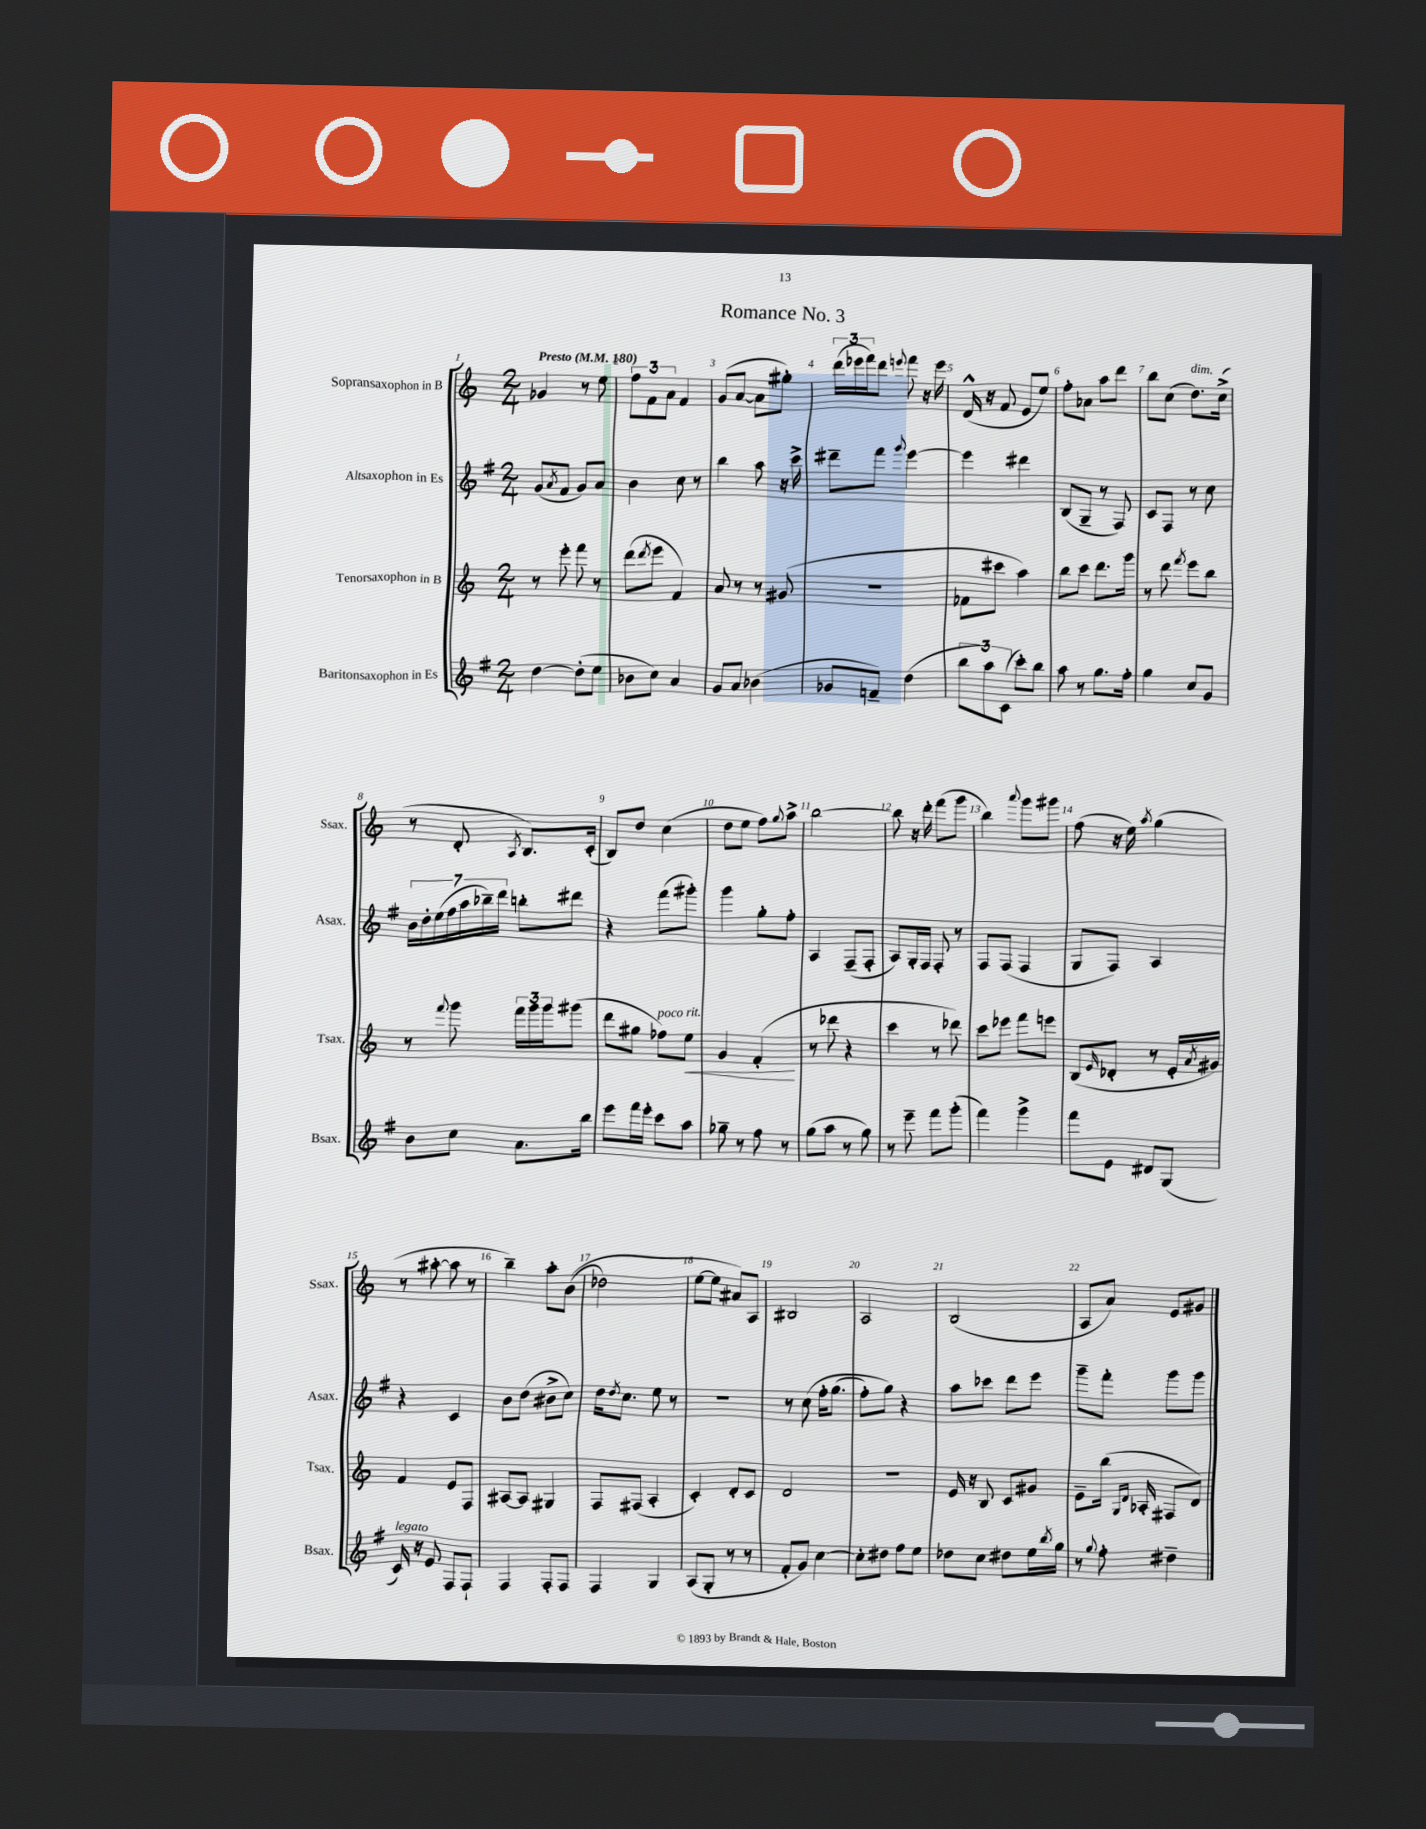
\header { title = "Romance No. 3" }
<<
\new StaffGroup <<
\new Staff = "s0" \with { instrumentName = "Sopransaxophon in B" shortInstrumentName = "Ssax." } {
    \clef treble \key c \major \numericTimeSignature \time 2/4 \tempo "Presto" 4 = 180
    ges'4 r8 e''8 |
    \tuplet 3/2 { f''8 f'8 a'8 } f'4 |
    g'8( a'8~ a'8 gis''8-.) |
    \tuplet 3/2 { d'''16( ees'''16 f'''16) } d'''8 \appoggiatura { e'''8 } f'''8 r16 e'''16 |
    d'16-^( r16 f'8 e'8 e''8) |
    f''8-. aes'8 a''8 d'''8 |
    b''8 c''8( d''8.^\markup { \italic "dim." }) c''16->( |
    r8 d'8-. \acciaccatura { a8 } b8.) c'16-.( |
    b8) d''8 c''4( |
    d''8 e''8 f''8) \appoggiatura { g''8 } a''8-> |
    b''2~ |
    b''8 r16 d'''16-. f'''8( g'''8 |
    b''4) \appoggiatura { a'''8 } g'''8 gis'''8 |
    f''8( r16 e''16) \acciaccatura { a''8 } g''4( |
    r8 ais''8~-. ais''8 r8 |
    b''4--) a''8-. b'8(\( |
    des''2) |
    e''8~ e''8 ais'8\) a8 |
    bis2 |
    a2 |
    b2( |
    a8 a'8) e'8 gis'8 \bar "|." |
}
\new Staff = "s1" \with { instrumentName = "Altsaxophon in Es" shortInstrumentName = "Asax." } {
    \clef treble \key g \major \numericTimeSignature \time 2/4
    g'8( \acciaccatura { a'8 } fis'8 g'8) a'8 |
    b'4 c''8 r8 |
    b''4 a''8 r16 c'''16-> |
    dis'''8-- fis'''8 \appoggiatura { g'''8 } e'''4~ |
    e'''4 dis'''4 |
    b8( g8-- r8 fis8) |
    c'8 fis8 r8 c''8 |
    \tuplet 7/4 { b'16 d''16-. e''16( fis''16 a''16 bes''16--) d'''16 } b''8-. dis'''8 |
    r4 fis'''8( gis'''8-.) |
    g'''4 g''8-. fis''8-. |
    a4 fis8--( fis8-. |
    a8) g16-. fis16 fis8-. r8 |
    fis8 fis8( fis4 |
    g8 fis8) a4 |
    r4 c'4 |
    b'8 d''8( bis'8-> c''8) |
    d''16 \acciaccatura { d''8 } c''8. e''8 r8 |
    r2 |
    r8 c''8\( fis''16-. g''8.( |
    fis''8-.) g''8\) r4 |
    a''8 ces'''8 d'''8 e'''8 |
    g'''8-- fis'''8-. g'''8 g'''8 \bar "|." |
}
\new Staff = "s2" \with { instrumentName = "Tenorsaxophon in B" shortInstrumentName = "Tsax." } {
    \clef treble \key c \major \numericTimeSignature \time 2/4
    r8 e'''8-. f'''8 r8 |
    d'''8( \acciaccatura { d'''8 } e'''8 f'4) |
    a'8 r8 r8 gis'8( |
    r2 |
    fes'8 cis'''8 a''4) |
    b''8 c'''8 d'''8. g'''16 |
    r8 d'''8 \acciaccatura { f'''8 } e'''8 b''8 |
    r8 \appoggiatura { f'''8 } g'''8 \tuplet 3/2 { f'''16 g'''16 g'''16 } gis'''8( |
    d'''8 gis''8 fes''8^\markup { \italic "poco rit." }) e''8\< |
    g'4 f'4-.\!( |
    r8 des'''8 r4 |
    c'''4 r8 des'''8) |
    c'''8 ees'''8 f'''8 e'''8 |
    b8( \grace { e'16 } des'8-. r8 e'16-. \acciaccatura { a'8 } gis'16) |
    f'4 e'8 f8 |
    ais8~ ais8 gis4 |
    f8 fis8( a4-. |
    c'4-.) d'8-. c'8 |
    d'2 |
    R2 |
    e'16 r16 b8 c'8 gis'8 |
    e'8-- b''16( \grace { g16 d'16 } aes16-. fis8 d'8) \bar "|." |
}
\new Staff = "s3" \with { instrumentName = "Baritonsaxophon in Es" shortInstrumentName = "Bsax." } {
    \clef treble \key g \major \numericTimeSignature \time 2/4
    d''4~ d''8-.( e''8 |
    bes'8 c''8) a'4 |
    g'8 a'8 bes'4( |
    ges'8 f'8--) d''4( |
    \tuplet 3/2 { b''8 a''8) c'8( } c'''8-.) b''8 |
    a''8 r8 g''8. fis''16-. |
    g''4 c''8 g'8 |
    b'8 c''8 a'8. b''16 |
    e'''8 fis'''16 e'''16-. c'''8 a''8 |
    ges''8-- r8 fis''8 r8 |
    g''8( a''8 r8 g''8) |
    r8 e'''8-- fis'''8 g'''8-.( |
    fis'''4) g'''4-> |
    fis'''8 e'8 dis'8 g8( |
    c'16^\markup { \italic "legato" }) r16 e'8 fis8 fis8-! |
    fis4 fis8-. fis8 |
    fis4 g4 |
    a8( g8-. r8 r8 |
    fis'8-. g'8) c''4~ |
    c''8-. dis''8 fis''8 e''8 |
    des''8 c''8 dis''8 e''16 \acciaccatura { b''8 } g''16 |
    r8 \appoggiatura { g''8 } fis''8-. dis''4-- \bar "|." |
}
>>
>>
\layout { \context { \Score \override BarNumber.break-visibility = ##(#f #t #t) barNumberVisibility = #all-bar-numbers-visible } }
